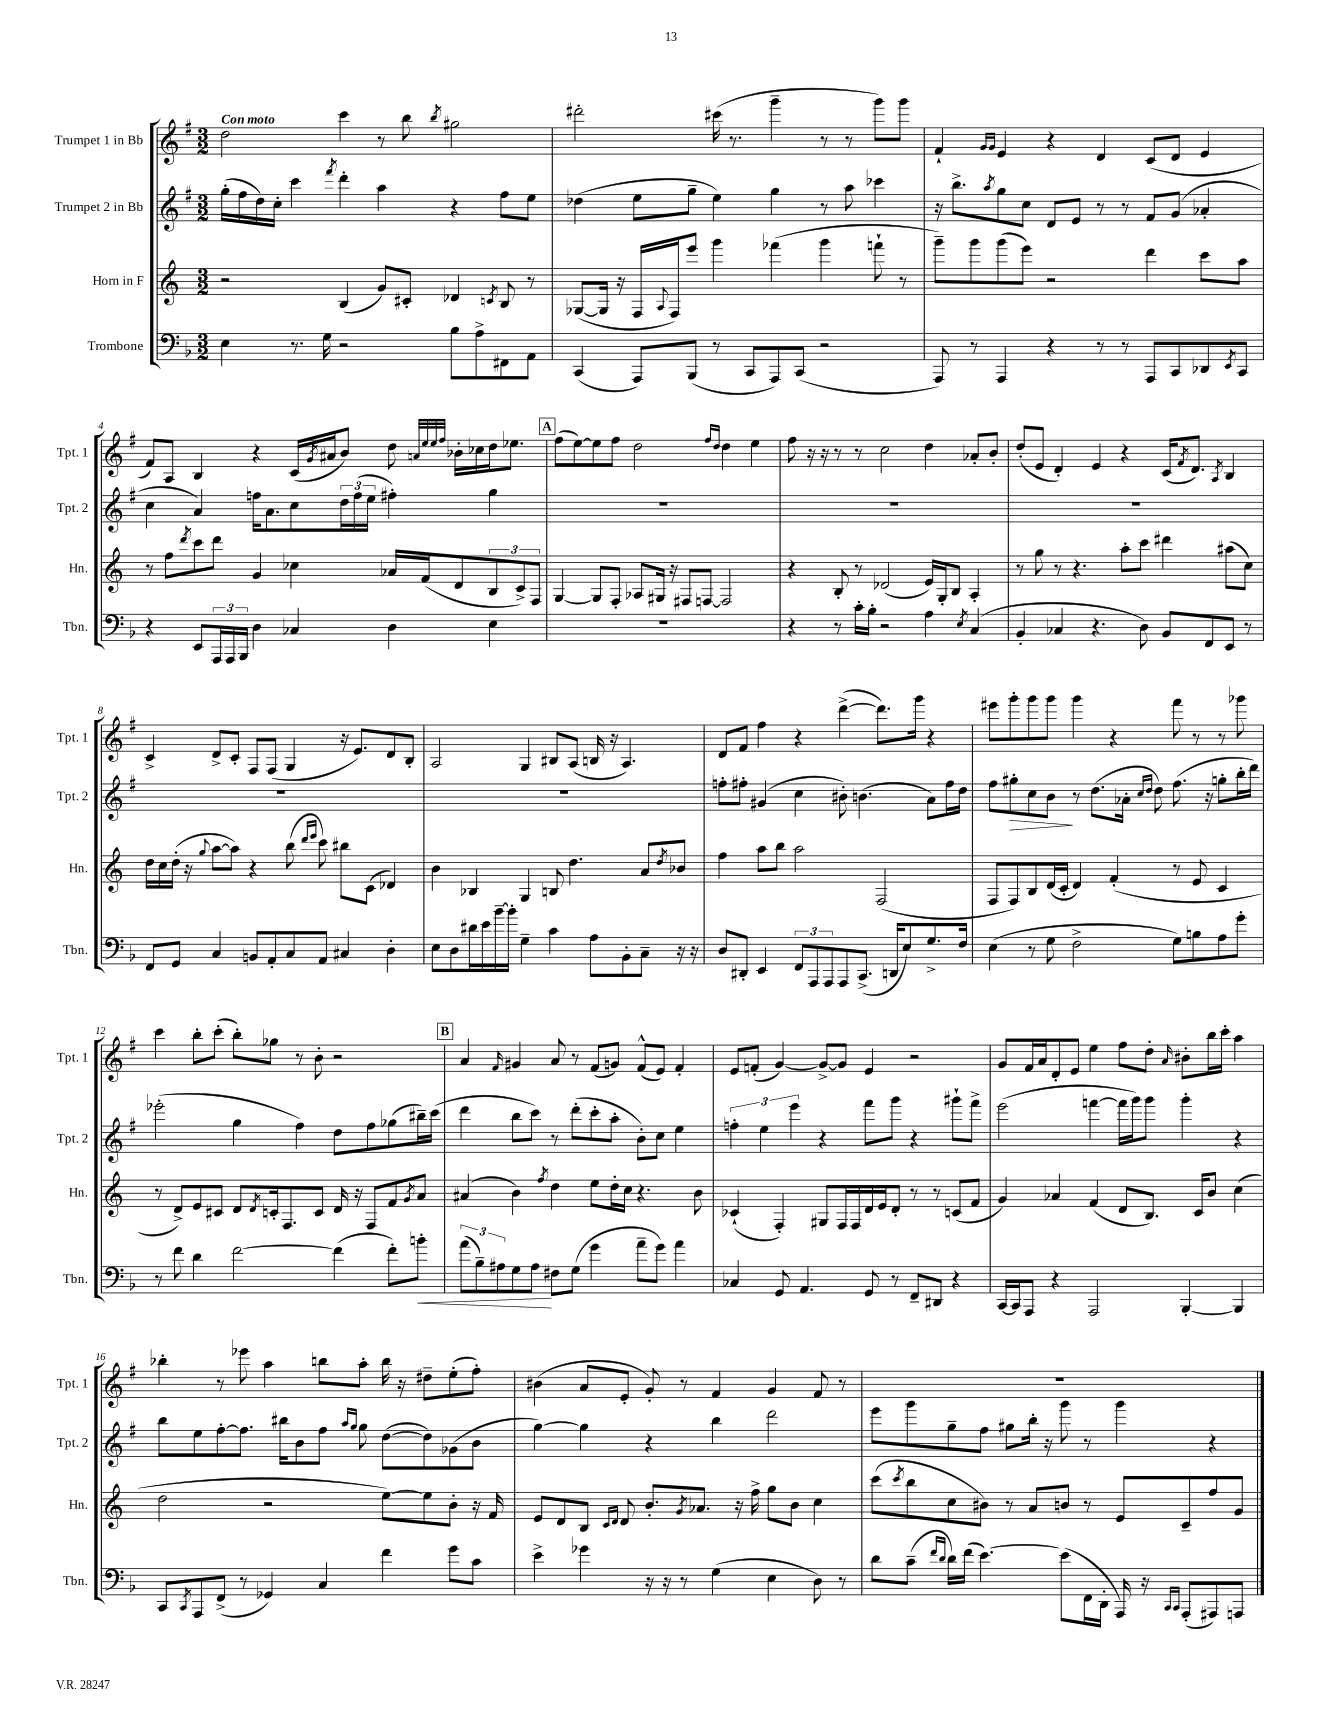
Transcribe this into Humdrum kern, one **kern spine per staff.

**kern	**dynam	**kern	**kern	**dynam	**kern
*part4	*part4	*part3	*part2	*part2	*part1
*staff4	*staff4	*staff3	*staff2	*staff2	*staff1
*I"Trombone	*	*I"Horn in F	*I"Trumpet 2 in Bb	*	*I"Trumpet 1 in Bb
*I'Tbn.	*	*I'Hn.	*I'Tpt. 2	*	*I'Tpt. 1
*clefF4	*	*clefG2	*clefG2	*	*clefG2
*k[b-]	*	*k[]	*k[f#]	*	*k[f#]
*M3/2	*	*M3/2	*M3/2	*	*M3/2
=1	=1	=1	=1	=1	=1
!	!	!	!	!	!LO:TX:a:B:t=Con moto
4E\	.	2r	(16gg'\LL	.	2dd\
.	.	.	16ff#\	.	.
.	.	.	16dd\)	.	.
.	.	.	16cc'\JJ	.	.
8.r	.	.	4ccc\	.	.
16G\	.	.	.	.	.
.	.	.	8qfff#/	.	.
2r	.	(4B/	4ddd'\	.	4ccc\
.	.	8g/L)	4aa\	.	8r
.	.	8c#X'/J	.	.	8bb\
.	.	.	.	.	8qbb/
8B-\L	.	4d-X/	4r	.	2gg#X\
8A^\	.	.	.	.	.
.	.	8qcn/	.	.	.
8FF#X\	.	8B/	8ff#\L	.	.
8AA\J	.	8r	8ee\J	.	.
=2	=2	=2	=2	=2	=2
(4CC/	.	([8G-X/L	(4dd-X\	.	2ddd#X'\
.	.	16G-/Jk]	.	.	.
.	.	16r	.	.	.
8AAA/L)	.	16F/LL	8ee\L	.	.
.	.	8qqA/	.	.	.
.	.	16F/J)	.	.	.
(8BBB-/J	.	8eee/J	8gg~\J	.	.
8r	.	4ggg\	4ee\)	.	(16ccc#X\
.	.	.	.	.	8.r
8CC/L	.	.	.	.	.
8AAA/)	.	(4fff-X\	4gg\	.	4ggg~\
(8CC/J	.	.	.	.	.
2r	.	4ggg\	8r	.	8r
.	.	.	8aa\	.	8r
.	.	8fffn`\	4ccc-X\	.	8ggg\L)
.	.	8r	.	.	8ggg\J
=3	=3	=3	=3	=3	=3
8AAA/)	.	8ggg~\L)	16r	.	4f#`/
.	.	.	8.bb^\L	.	.
8r	.	8ggg\	.	.	.
.	.	.	.	.	16qqg/LL
.	.	.	8qaa/	.	16qqg/JJ
4AAA/	.	(8ggg\	8gg\	.	4e/
.	.	8eee\J)	8cc\J	.	.
4r	.	2r	8d/L	.	4r
.	.	.	8e/J	.	.
8r	.	.	8r	.	4d/
8r	.	.	8r	.	.
8AAA/L	.	4ddd\	8f#/L	.	(8c/L
8CC/	.	.	(8g/J	.	8d/J
8DD-X/	.	8ccc\L	4a-X'/	.	4e/
8qEE/	.	.	.	.	.
8CC/J	.	8aa\J	.	.	.
!!LO:LB:g=z
=4	=4	=4	=4	=4	=4
4r	.	8r	4cc\	.	8f#/L)
.	.	8ff\L	.	.	8A/J
.	.	8qddd/	.	.	.
8EE/L	.	8ccc\	4a/)	.	4B/
24AAA/L	.	8ddd\J	.	.	.
24AAA/	.	.	.	.	.
24BBB-/JJ	.	.	.	.	.
4D\	.	4g/	16ffn\KL	.	4r
.	.	.	8.a\	.	.
4C-X/	.	4cc-X\	8cc\	.	(16c/LL
.	.	.	.	.	8qg/
.	.	.	.	.	16a#X/J
.	.	.	24dd\L	.	8b/J)
.	.	.	(24ff\	.	.
.	.	.	24ee\JJ	.	.
4D\	.	16a-X/LL	4ff#X'\)	.	8dd\
.	.	(16f/J	.	.	.
.	.	.	.	.	32qqan/LLL
.	.	.	.	.	32qqee/
.	.	.	.	.	32qqee/
.	.	.	.	.	32qqff#/JJJ
.	.	8d/	.	.	16b-X'\LL
.	.	.	.	.	16cc-X\
4E\	.	12B/	4gg\	.	16dd\J
.	.	.	.	.	8.ee-X\J
.	.	12c^/)	.	.	.
.	.	12F/J	.	.	.
!!LO:REH:place=s1:t=A
=5	=5	=5	=5	=5	=5
1.r	.	[4G/	1.r	.	(8ff#\L
.	.	.	.	.	[8ee\)
.	.	8G/L]	.	.	8ee\]
.	.	8F'/J	.	.	8ff#\J
.	.	8A-X/L	.	.	2dd\
.	.	16G#X/Jk	.	.	.
.	.	16r	.	.	.
.	.	8F#X/L	.	.	.
.	.	[8Fn/J	.	.	.
.	.	.	.	.	16qqff#/LL
.	.	.	.	.	16qqdd/JJ
.	.	2F/]	.	.	4dd\
.	.	.	.	.	4ee\
=6	=6	=6	=6	=6	=6
4r	.	4r	1.r	.	8ff#\
.	.	.	.	.	16r
.	.	.	.	.	16r
8r	.	8B'/	.	.	8r
16c'\LL	.	8r	.	.	8r
16B-'\JJ	.	.	.	.	.
2r	.	(2d-X/	.	.	2cc\
4A\	.	16e/LL)	.	.	4dd\
.	.	16G'/J	.	.	.
.	.	8B/J	.	.	.
8qE/	.	.	.	.	.
(4C/	.	4A'/	.	.	8a-X'/L
.	.	.	.	.	8b'/J
=7	=7	=7	=7	=7	=7
4BB-'/	.	8r	1.r	.	(8dd'/L
.	.	8gg\	.	.	8e/J
4C-X/	.	8r	.	.	4d'/)
.	.	4.r	.	.	.
4.r	.	.	.	.	4e/
.	.	8aa'\L	.	.	4r
8D\)	.	8ccc\J	.	.	.
8BB-/L	.	4ddd#X\	.	.	(16c/KL
.	.	.	.	.	8qf#/
.	.	.	.	.	8.d/J)
8FF/	.	.	.	.	.
.	.	.	.	.	8qA/
8EE/J	.	(8aa#X\L	.	.	4B/
8r	.	8cc\J)	.	.	.
!!LO:LB:g=z
=8	=8	=8	=8	=8	=8
8FF/L	.	16dd\LL	1.r	.	4c^/
.	.	16cc\	.	.	.
8GG/J	.	(16dd'\JJ	.	.	.
.	.	16r	.	.	.
.	.	8qqgg/	.	.	.
4C/	.	[8aa\L	.	.	8d^/L
.	.	8aa\J])	.	.	8c'/J
8BBn/L	.	4r	.	.	8F#/L
8AA'/	.	.	.	.	(8F#/J
8C/	.	(8bb\	.	.	4G/
.	.	16qqddd/LL	.	.	.
.	.	16qqeee/JJ	.	.	.
8AA/J	.	8ccc\)	.	.	.
4C#X/	.	8bb#X\L	.	.	16r
.	.	.	.	.	8.e/L)
.	.	(8c\J	.	.	.
4D'\	.	4d-X/)	.	.	8d/
.	.	.	.	.	8B'/J
=9	=9	=9	=9	=9	=9
8E\L	.	4b\	1.r	.	2A/
8D\	.	.	.	.	.
16d#X\L	.	4B-X/	.	.	.
16e\	.	.	.	.	.
[16b-~\	.	.	.	.	.
16b-'\JJ]	.	.	.	.	.
4G~\	.	4G/	.	.	4G/
4c\	.	8Bn/	.	.	8B#X/L
.	.	4.dd\	.	.	(8A/J
8A\L	.	.	.	.	16Bn/
.	.	.	.	.	16r
8BB-'\	.	.	.	.	4.A/)
8C~\J	.	8a/L	.	.	.
.	.	8qdd/	.	.	.
16r	.	8b-X/J	.	.	.
16r	.	.	.	.	.
=10	=10	=10	=10	=10	=10
8D/L	.	4ff\	8ffn'\L	.	8d/L
8DD#X'/J	.	.	8ff#X'\J	.	8f#/J
4EE/	.	8aa\L	(4g#X/	.	4ff#\
.	.	8bb\J	.	.	.
12FF/L	.	2aa\	4cc\	.	4r
12AAA/	.	.	.	.	.
12AAA/	.	.	.	.	.
8AAA/	.	.	8b#X'\)	.	([4ddd^\
(8.CC^/J	.	.	(4.bn\	.	.
.	.	(2F/	.	.	8.ddd\L])
16DDn/KL	.	.	.	.	.
8E/)	.	.	.	.	.
.	.	.	.	.	16ggg\Jk
8.G^/	.	.	8a\L)	.	4r
.	.	.	16ff#\L	.	.
16F/Jk	.	.	16dd\JJ	.	.
=11	=11	=11	=11	=11	=11
(4E\	.	8F/L	8ff#\L	.	8eee#X\L
!	!	!	!	!LO:HP:b	!
.	.	8F/)	8gg#X'\	>	8ggg'\
8r	.	8B/	8cc\	.	8ggg\
8G\	.	(16d/L	8b\J	.	8ggg\J
.	.	16c'/JJ	.	.	.
2F^\	.	4d/)	8r	]	4ggg\
.	.	.	(8.dd\L	.	.
.	.	(4f'/	.	.	4r
.	.	.	16a-X'\Jk	.	.
.	.	.	16qqcc/LL	.	.
.	.	.	16qqdd/JJ	.	.
.	.	.	8dd\)	.	.
8G\L)	.	8r	(8.ff#\	.	8fff#\
8Bn\	.	8e/	.	.	8r
.	.	.	16r	.	.
8A\	.	4c/	8ggn'\L	.	8r
8g'\J	.	.	16bb'\L	.	8ggg-X\
.	.	.	16ddd\JJ)	.	.
!!LO:LB:g=z
=12	=12	=12	=12	=12	=12
8r	.	8r	(2eee-X'\	.	4ccc\
8f\	.	8d^/L)	.	.	.
4d\	.	8e/	.	.	8bb'\L
.	.	8c#X/J	.	.	(8ccc'\J
[2f\	.	8d/L	4gg\	.	8bb'\L)
.	.	8qd/	.	.	.
.	.	16cn'/k	.	.	8gg-X\J
.	.	8.F/	.	.	.
.	.	.	4ff#\)	.	8r
.	.	8c/J	.	.	8b'\
(4f\]	.	16d/	8dd\L	.	2r
.	.	16r	.	.	.
.	.	8F/L	8ff#\	.	.
8f'\L)	.	8f/	(8gg-X\	.	.
.	.	8qg/	.	.	.
!	!LO:HP:b	!	!	!	!
8bn'\J	<	8a/J	16bb#X~\L)	.	.
.	.	.	(16ccc\JJ	.	.
!!LO:REH:place=s1:t=B
=13	=13	=13	=13	=13	=13
(12a\L	.	(4a#X/	4ddd\	.	4a/
12B-~\)	.	.	.	.	.
12A#X\	.	.	.	.	.
.	.	.	.	.	16qqf#/
8G\	.	4b\)	8bb\L	.	4g#X/
8A#\J	.	.	8ccc\J)	.	.
.	.	8qff/	.	.	.
8F#X\L	[	4dd\	8r	.	8a/
(8G\J	.	.	(8ddd'\L	.	8r
4g\	.	8ee\L	8ccc'\	.	(8f#/L
.	.	16dd'\L	8aa'\J	.	8gn/J)
.	.	16cc\JJ	.	.	.
8a~\L	.	4.r	8b'\L)	.	(8f#^^/L
8g\J)	.	.	8cc\J	.	8e/J)
4a\	.	.	4ee\	.	4f#'/
.	.	8b\	.	.	.
=14	=14	=14	=14	=14	=14
4C-X/	.	(4c-X`/	6ffn'\	.	8e/L
.	.	.	.	.	(8fn'/J
.	.	.	6ee\	.	.
8GG/	.	4F'/)	.	.	[4g/)
.	.	.	6eee\	.	.
4.AA/	.	.	.	.	.
.	.	8G#X/L	4r	.	8g^/L_
.	.	16F/L	.	.	8g/J]
.	.	16F/	.	.	.
8GG/	.	16d/	8fff#\L	.	4e/
.	.	16e/J	.	.	.
8r	.	8d'/J	8ggg\J	.	.
8FF~/L	.	8r	4r	.	2r
8DD#X/J	.	8r	.	.	.
4r	.	(8cn/L	8ggg#X`\L	.	.
.	.	8f/J	8fff#^\J	.	.
=15	=15	=15	=15	=15	=15
[16CC/LL	.	4g/)	(2eee\	.	8g/L
16CC/J]	.	.	.	.	.
8AAA/J	.	.	.	.	16f#/L
.	.	.	.	.	16a/J
4r	.	4a-X/	.	.	8d'/
.	.	.	.	.	8e/J
2AAA/	.	(4f/	[4fffn\	.	4ee\
.	.	8d/L	16fff\LL]	.	8ff#\L
.	.	.	16ggg\J)	.	.
.	.	8.B/J)	8ggg\J	.	8dd'\J
.	.	.	.	.	16qqa/
[4BBB-'/	.	.	4ggg'\	.	8b#X'\L
.	.	16c/KL	.	.	.
.	.	8b/J	.	.	16bb\L
.	.	.	.	.	16ccc'\JJ
4BBB-/]	.	(4cc\	4r	.	4aa\
!!LO:LB:g=z
=16	=16	=16	=16	=16	=16
8CC/L	.	2dd\	8bb\L	.	4bb-X'\
8qCC/	.	.	.	.	.
8AAA/	.	.	8ee\	.	.
(8FF^/J	.	.	[8ff#'\	.	8r
8r	.	.	8.ff#\J]	.	8eee-X\
4GG-X/)	.	2r	.	.	4aa\
.	.	.	16bb#X\KL	.	.
.	.	.	8b\	.	.
4C/	.	.	8ff#\J	.	8bbn\L
.	.	.	16qqaa/LL	.	.
.	.	.	16qqgg/JJ	.	.
.	.	.	8gg\	.	8aa'\J
4f\	.	[8ee\L)	([8dd\L	.	16bb\
.	.	.	.	.	16r
.	.	8ee\]	8dd\])	.	8dd#X~\L
8g\L	.	8b'\J	(8g-X\	.	(8ee'\
8c\J	.	16r	8b\J	.	8ff#'\J)
.	.	16f/	.	.	.
=17	=17	=17	=17	=17	=17
4e^\	.	8e/L	[4gg\)	.	(4b#X\
.	.	8d/	.	.	.
4g-X\	.	8B/J	4gg\]	.	8a/L
.	.	16qqc/LL	.	.	.
.	.	16qqd/JJ	.	.	.
.	.	8d/	.	.	8e'/J
16r	.	8.b'/L	4r	.	8g'/)
16r	.	.	.	.	.
8r	.	.	.	.	8r
.	.	8qg/	.	.	.
.	.	8.a-X/J	.	.	.
(4G\	.	.	4bb\	.	4f#/
.	.	16r	.	.	.
.	.	16ff^\	.	.	.
4E\	.	8gg\L	2ddd\	.	4g/
.	.	8b\J	.	.	.
8D\)	.	4cc\	.	.	8f#/
8r	.	.	.	.	8r
=18	=18	=18	=18	=18	=18
8d\L	.	(8ccc\L	8eee\L	.	1.r
.	.	8qccc/	.	.	.
(8c~\J	.	8bb\	8ggg\	.	.
16qqf/LL	.	.	.	.	.
16qqd/JJ	.	.	.	.	.
16d\LL)	.	8cc\	8gg~\	.	.
(16f\JJ	.	.	.	.	.
[4.e\)	.	8b#X\J)	8ff#\J	.	.
.	.	8r	8gg#X\L	.	.
.	.	8a/L	16bb'\Jk	.	.
.	.	.	16r	.	.
(8e\L]	.	8bn/J	8ggg\	.	.
16FF\L	.	8r	8r	.	.
16DD'\JJ	.	.	.	.	.
16AAA/)	.	8e/L	4ggg\	.	.
16r	.	.	.	.	.
16qqCC/LL	.	.	.	.	.
16qqCC/JJ	.	.	.	.	.
(8AAA'/L	.	8c~/	.	.	.
8AAA#X/)	.	8ff/	4r	.	.
8AAAn/J	.	8g/J	.	.	.
==	==	==	==	==	==
*-	*-	*-	*-	*-	*-
